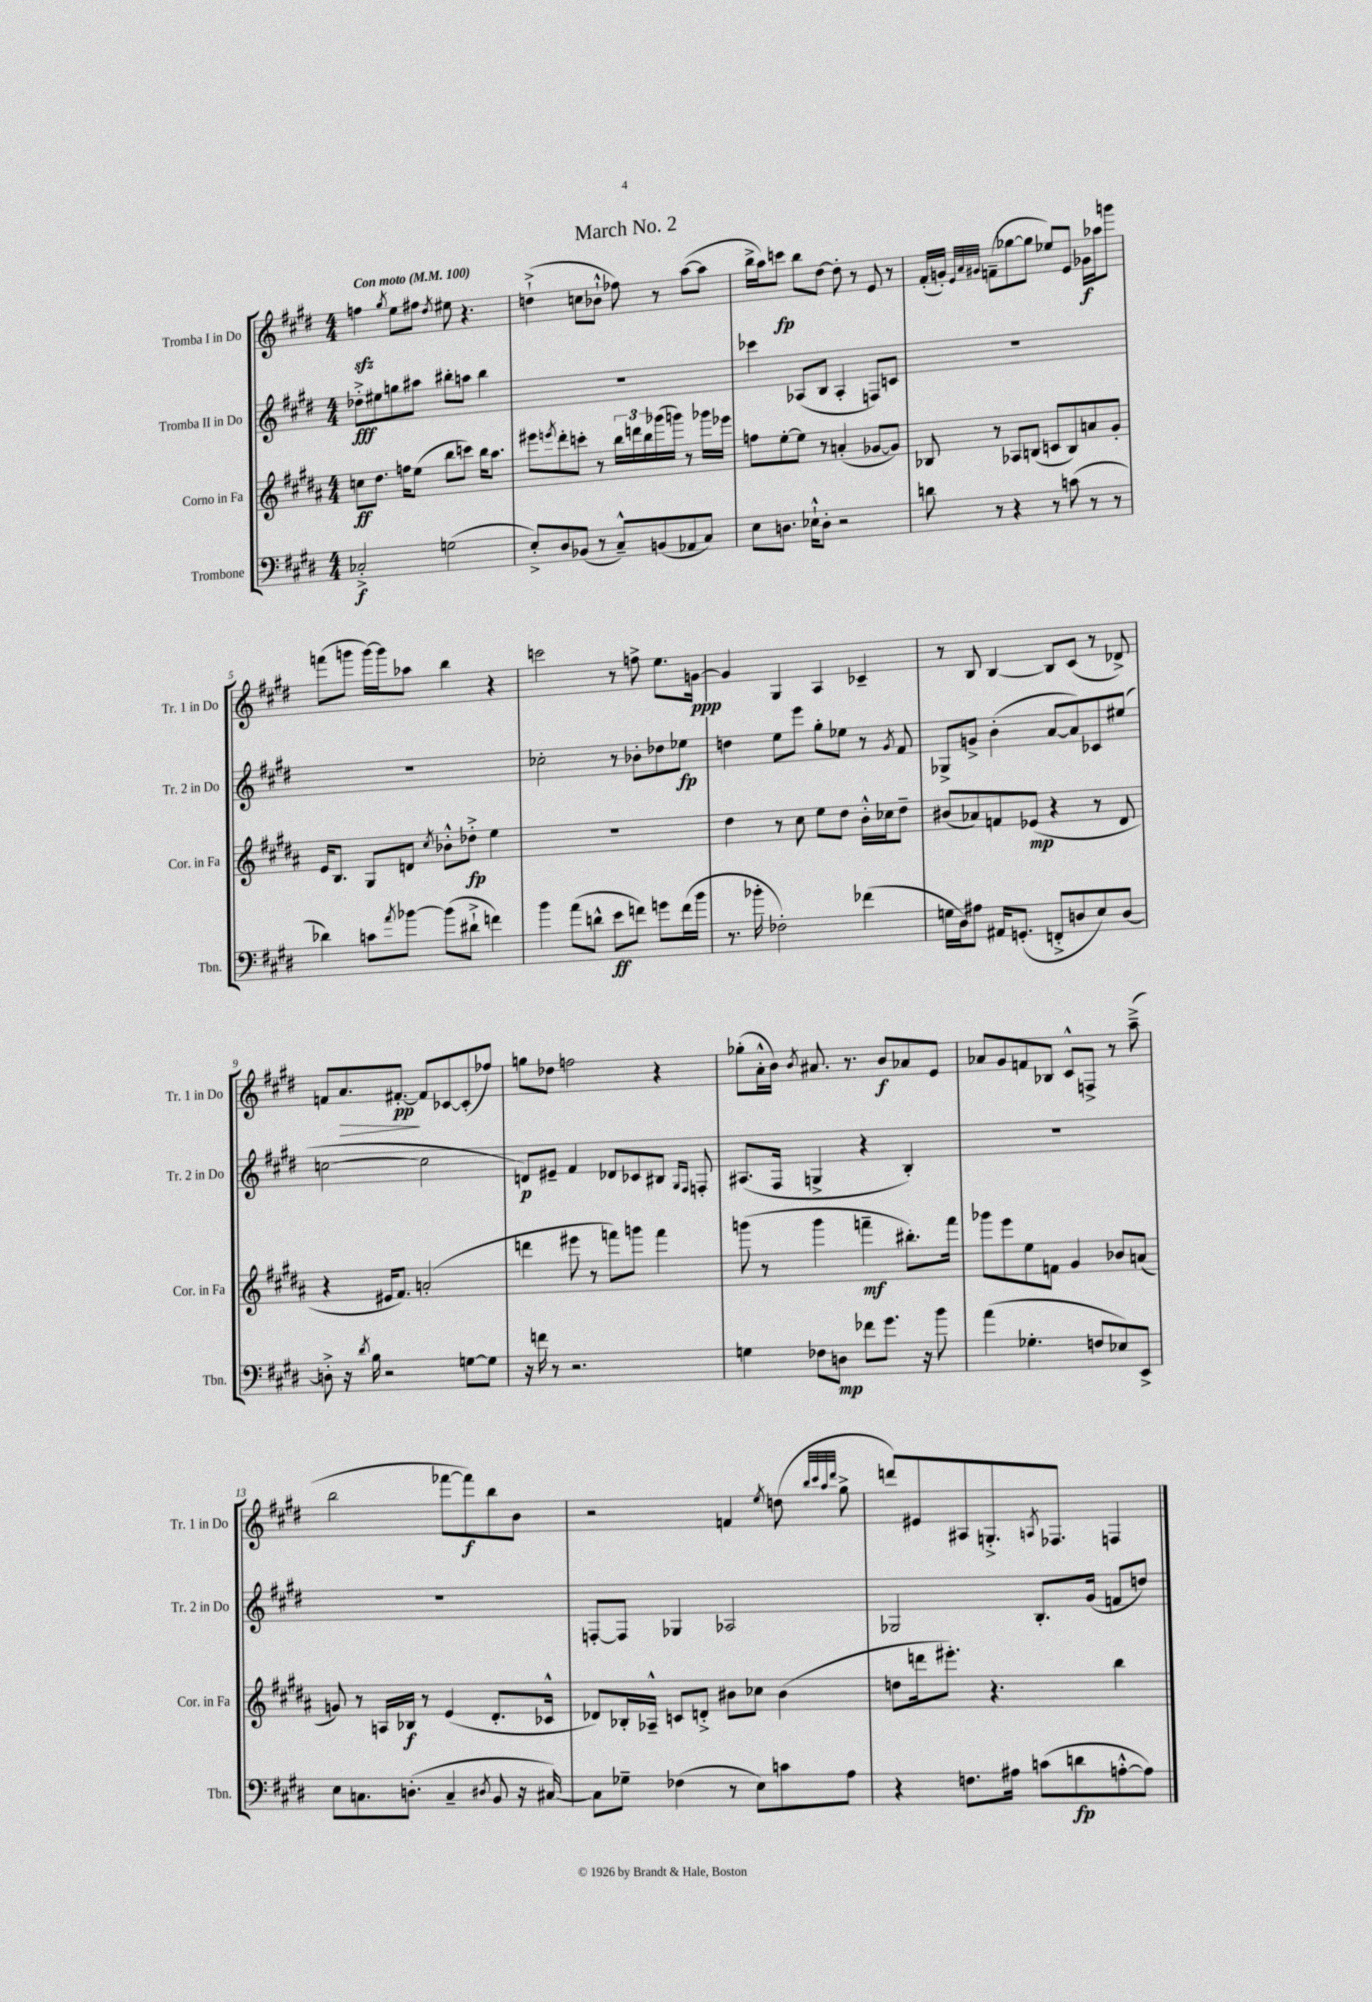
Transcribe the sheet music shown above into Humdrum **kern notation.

**kern	**kern	**kern	**kern
*staff4	*staff3	*staff2	*staff1
*clefF4	*clefG2	*clefG2	*clefG2
*k[f#c#g#d#]	*k[f#c#g#d#a#]	*k[f#c#g#d#]	*k[f#c#g#d#]
*M4/4	*M4/4	*M4/4	*M4/4
*MM100	*MM100	*MM100	*MM100
2C-'^	8cc	8dd-'^	4ff
.	8.dd#	8ee#	.
.	.	.	8qgg#
.	.	8gg	8ee
.	16ff	.	.
.	(8ee	8aa#	8ff#
.	.	.	8qdd#
(2G	8bb	8bb#'	8ee#
.	8ccc)	8aa	4.r
.	16bb	4bb#	.
.	8.aa#	.	.
=	=	=	=
8E'^)	8eee#	1r	(4dd`^
.	8qeee	.	.
8D#	8ddd#'	.	.
(8BB-	8ccc'	.	8cc
8r	8r	.	8b-`^^
8C#~^^)	24bb	.	8ff-)
.	24ddd	.	.
.	24bb	.	.
(8BB	(16ggg-	.	8r
.	16ggg)	.	.
8AA-	8r	.	([8aa
8C#)	16ggg-	.	8aa]
.	16eee-	.	.
=	=	=	=
8E	8ff	4ccc-	16bb^
.	.	.	16aa)
8.D	[8ee'	.	8ccc
.	8ee]	(8A-	8bb
16E-`^^	.	.	.
8D'	8r	8B	[8dd#
2r	(4a'	4A-'	8dd#']
.	.	.	8r
.	[8g-	8F)	8e
.	8g-])	8c	8r
=	=	=	=
8d	8B-	1r	(16f#'
.	.	.	16g')
.	.	.	32qqe
.	.	.	32qqa
.	.	.	32qqg#
8r	8r	.	(8f~
4r	8A-	.	[8gg-
.	(8B	.	8gg-]
8r	8c	.	8ee-)
(8c	8B)	.	8e
8r	8a	.	16g-
.	.	.	16aa-
8r	8g#'	.	8ggg
=	=	=	=
4d-)	16e	1r	(8fff
.	8.B	.	.
.	.	.	8ggg
8c	8G#	.	[16ggg)
.	.	.	16ggg]
8qa	.	.	.
[8b-	8d	.	8aa-
.	8qcc#	.	.
(8b-]	8b-'^^	.	4bb
8d#`^	8dd-'^	.	.
4f)	4ee	.	4r
=	=	=	=
4b	1r	2cc-'	2ccc
(8a	.	.	.
8d^^	.	.	.
8e	.	8r	8r
8f)	.	8b-'	8ff^
8g	.	8dd-	8.ee
(16f	.	8ee-	.
16b	.	.	[16g
=	=	=	=
8.r	4dd#	4dd	4g]
16b-'	.	.	.
2F-')	8r	8ee	4G#
.	8cc#	8eee	.
.	8ee	8gg#'	4A
.	8dd#	8ee-	.
(4f-	16b'^^	8r	4c-~
.	16cc-	.	.
.	.	8qg#	.
.	8dd#~	8f#	.
=	=	=	=
16G	(8b#	8G-^	8r
16D#)	.	.	.
8A#	8a-)	8g^	8B
16AA#	8f	(4b'	[4B
(8.GG'	.	.	.
.	(8e-	.	.
8FF'^	4r	[8a	8B]
8D	.	8a])	(8c#
8E)	8r	8c-	8r
[8D	8d#	(8ee#	8d-^)
=	=	=	=
8D'^]	4r	[2cc	8f
16r	.	.	8.a
8qd#	.	.	.
16B	.	.	.
2r	16e#	.	.
.	8.f#)	.	[8.f#'
.	(2a'	2cc]	8f#]
.	.	.	[8c-
[8G	.	.	(8c-']
8G]	.	.	8ff-)
=	=	=	=
16r	4ddd	8d)	8gg
16f	.	.	.
8r	.	8e#~	8dd-
2.r	8eee#	4f#	2ff
.	8r	.	.
.	8fff)	8d-	.
.	8ggg	8c-	.
.	4fff	8B#	4r
.	.	16qqG#	.
.	.	16qqF#	.
.	.	8F'	.
=	=	=	=
4G	(8ggg	(8.A#	(8gg-'
.	8r	.	16a'^^
.	.	16F#	16b)
.	.	.	8qb
8F-	4ggg	4G^	8.a#
8D	.	.	.
.	.	.	8.r
8f-	4fff~	4r	.
8.g#	.	.	8b
.	8.bb#')	4B')	8a-
16r	.	.	.
8b	.	.	8e
.	16fff	.	.
=	=	=	=
(4a	8ggg-	1r	8a-
.	8eee	.	8g#
4.G-'	8ee	.	8f
.	8f	.	8B-
.	4g#	.	8c#^^
8F	.	.	8F^
8E-)	8b-	.	8r
8EE^	(8a	.	(8aa~^
=	=	=	=
8E	8g)	1r	2bb
8.C	8r	.	.
.	16A	.	.
(8.D'	16B-	.	.
.	8r	.	.
4C~	(4e	.	[8fff-
.	.	.	8fff-])
8qD#	.	.	.
8BB	8.d#'	.	8bb
16r	.	.	8b
[16C#)	16c-^^	.	.
=	=	=	=
8C#]	8d-)	[8F'	2r
8G-~	16B-'	8F]	.
.	16A-~^^	.	.
(4F-	8c	4G-	.
.	8d'^	.	.
8r	8b#	2A-	4f
8E)	8cc-	.	.
.	.	.	8qee
8c	(4b#	.	(8dd
.	.	.	32qqbb
.	.	.	32qqccc#
.	.	.	32qqaa
.	.	.	32qqddd#
8A	.	.	8gg#^
=	=	=	=
4r	8dd	2G-	8ddd)
.	16ddd	.	8e#
.	8.eee#')	.	.
8.F	.	.	8A#
.	4.r	.	8.G'^
16A#	.	.	.
(8c	.	8.B'	.
.	.	.	8qA
.	.	.	8.F-
8d	.	.	.
.	.	(16g#	.
[8A'^^	4bb	8f	4F
8A])	.	8dd)	.
==	==	==	==
*-	*-	*-	*-
